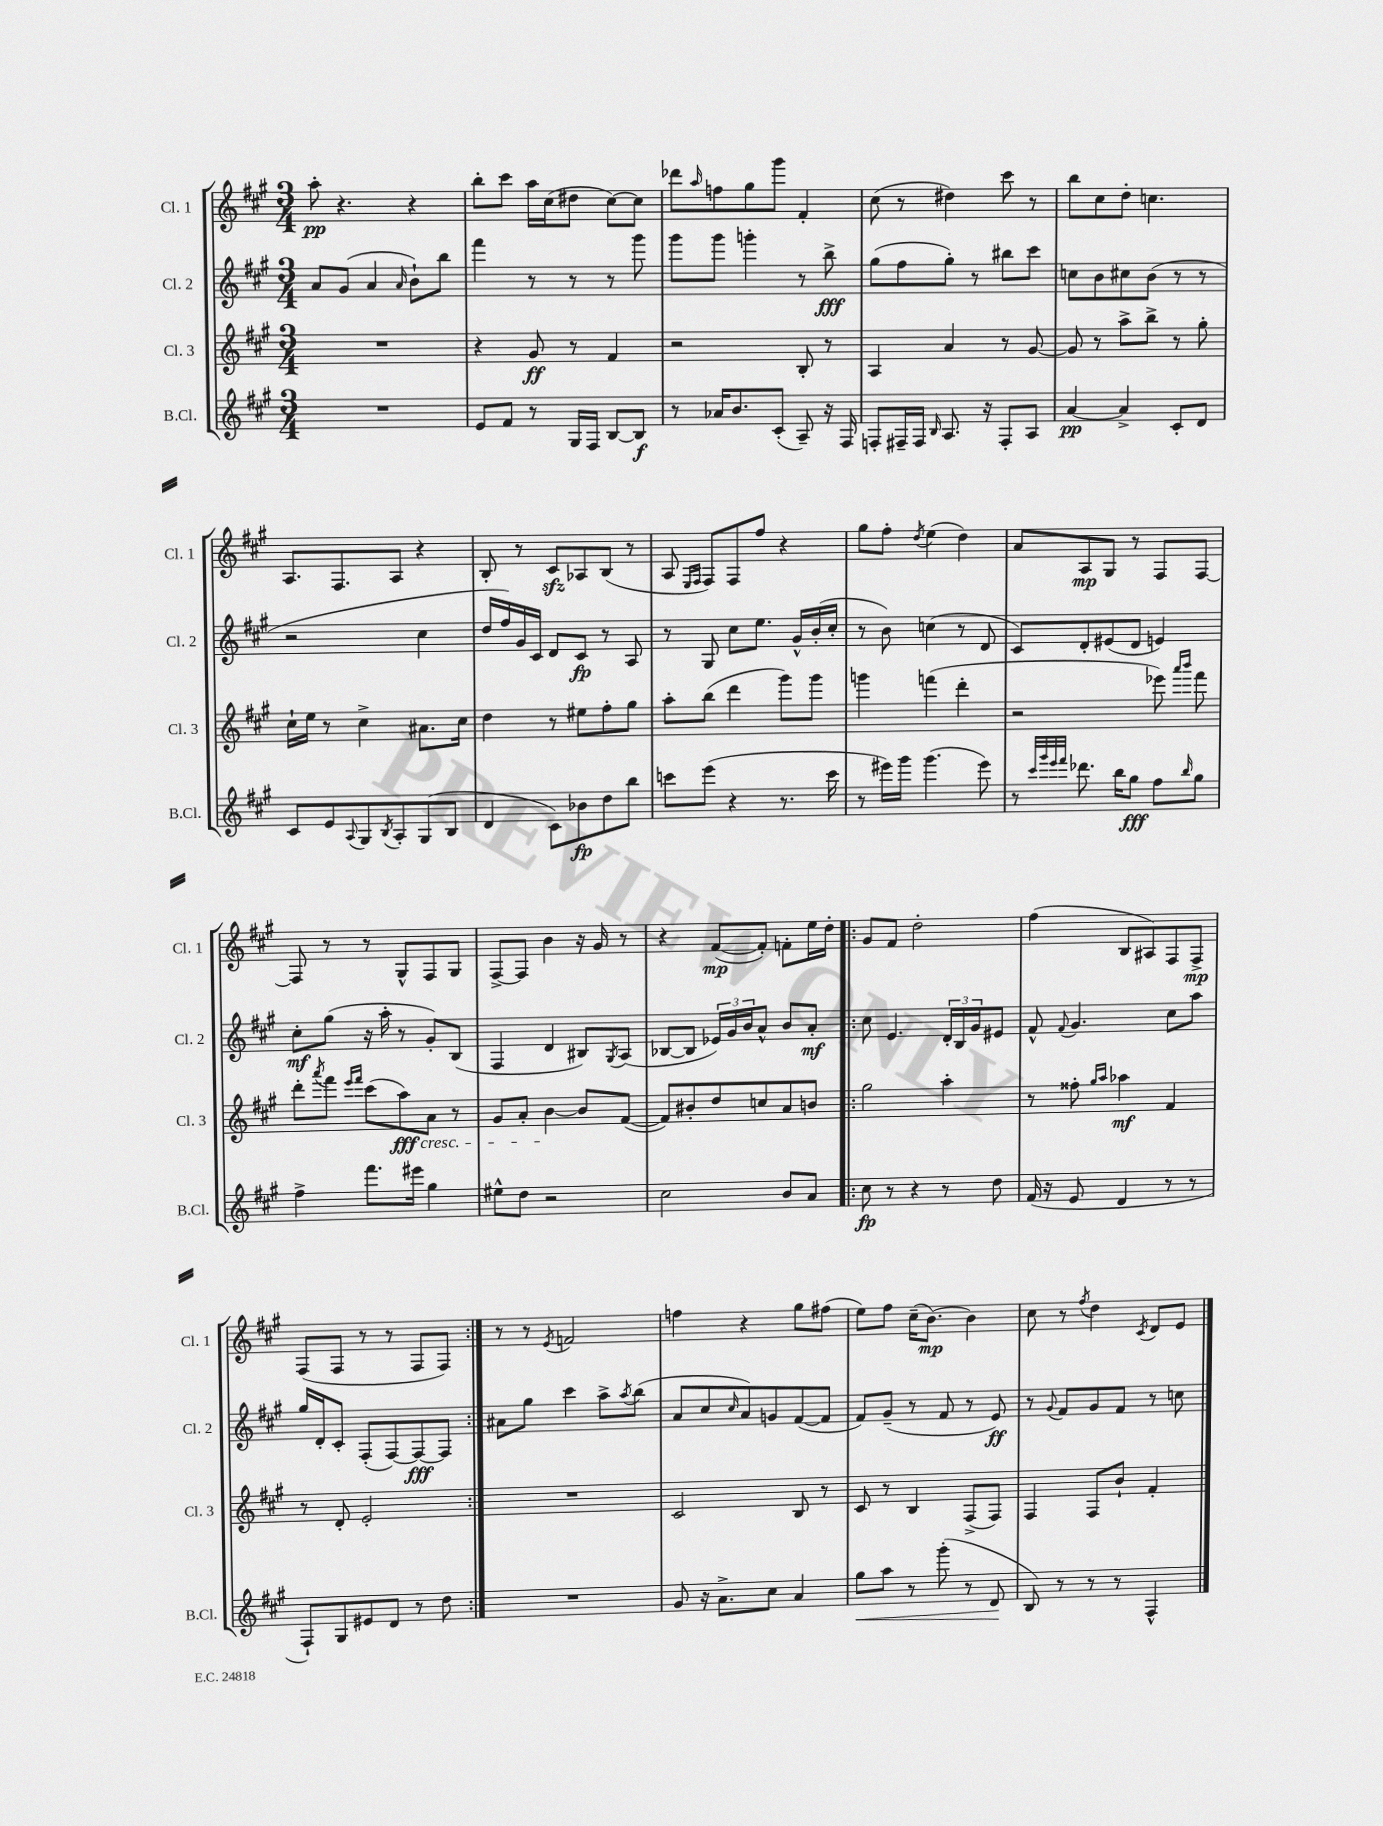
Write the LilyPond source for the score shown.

<<
\new StaffGroup <<
\new Staff = "s0" \with { instrumentName = "Cl. 1" shortInstrumentName = "Cl. 1" } {
    \clef treble \key a \major \numericTimeSignature \time 3/4
    a''8-.\pp r4. r4 |
    b''8-. cis'''8 a''16 cis''16( dis''8 cis''8~) cis''8 |
    des'''8 \grace { a''16 } f''8 gis''8 gis'''8 fis'4-. |
    cis''8( r8 dis''4) cis'''8 r8 |
    b''8 cis''8 d''8-. c''4. |
    a8. fis8. a8 r4 |
    b8-. r8 cis'8\sfz aes8 b8( r8 |
    a8 \grace { e16 fis16 } fis8) fis8 fis''8 r4 |
    gis''8 fis''8-. \acciaccatura { d''8 } e''4( d''4) |
    a'8 a8\mp gis8 r8 fis8 fis8~ |
    fis8 r8 r8 gis8-^ fis8 gis8 |
    fis8~-> fis8 b'4 r16 gis'16 r8 |
    r4 fis'8~\mp( fis'8-.) f'8-. e''16 d''16-. |
    \repeat volta 2 { gis'8 fis'8 d''2-. |
    fis''4( b8 ais8) fis8 fis8->\mp |
    fis8( fis8 r8 r8 fis8 fis8) | }
    r8 r8 \acciaccatura { e'8 } f'2 |
    f''4 r4 gis''8 fis''8( |
    e''8) fis''8 cis''16--( b'8.~\mp) b'4 |
    cis''8 r8 \acciaccatura { fis''8 } d''4 \acciaccatura { cis'8 } d'8 e'8 \bar "|." |
}
\new Staff = "s1" \with { instrumentName = "Cl. 2" shortInstrumentName = "Cl. 2" } {
    \clef treble \key a \major \numericTimeSignature \time 3/4
    a'8 gis'8( a'4 \grace { a'16 } b'8-!) b''8 |
    fis'''4 r8 r8 r8 gis'''8 |
    gis'''8 gis'''8 g'''4-. r8 b''8->\fff |
    gis''8( fis''8 gis''8-.) r8 bis''8 cis'''8 |
    c''8 b'8 cis''8 b'8( r8 r8 |
    r2 cis''4 |
    d''16 fis''16) gis'16 cis'16 d'8 cis'8\fp r8 a8 |
    r8 gis8 cis''8 e''8. gis'16-^ b'16-.( cis''16-. |
    r8 b'8) c''4( r8 d'8 |
    cis'8) d'8-. eis'8( d'8 e'4) |
    cis''8-.\mf gis''8( r16 a''16-. r8 gis'8-.) b8( |
    fis4 d'4 bis8) \acciaccatura { gis8 } a8( |
    bes8~ bes8 \tuplet 3/2 { ees'16) gis'16 b'16 } a'8-^ b'8 a'8-.\mf |
    \repeat volta 2 { cis''8 e'4. \tuplet 3/2 { d'16-. b16 gis'16 } eis'8 |
    fis'8-^ \appoggiatura { fis'8 } gis'4. cis''8 a''8 |
    gis''16 d'16-. cis'8-. fis8-.( fis8~) fis8~\fff fis8 | }
    ais'8 gis''8 cis'''4 a''8-> \acciaccatura { a''8 } b''8( |
    a'8 cis''8 \grace { cis''16 } a'8) g'8 fis'8~( fis'8 |
    fis'8) gis'8--( r8 fis'8 r8 e'8\ff) |
    r8 \appoggiatura { gis'8 } fis'8 gis'8 fis'8 r8 c''8 \bar "|." |
}
\new Staff = "s2" \with { instrumentName = "Cl. 3" shortInstrumentName = "Cl. 3" } {
    \clef treble \key a \major \numericTimeSignature \time 3/4
    R2. |
    r4 gis'8\ff r8 fis'4 |
    r2 b8-. r8 |
    a4 a'4 r8 gis'8~ |
    gis'8 r8 a''8-> b''8-> r8 gis''8-. |
    cis''16-! e''16 r8 cis''4-> ais'8. cis''16 |
    d''4 r8 eis''8 fis''8-. gis''8 |
    a''8-. b''8( d'''4 gis'''8) gis'''8 |
    g'''4 f'''4( d'''4-. |
    r2 ees'''8) \grace { a'''16 b'''16 } fis'''8 |
    d'''8-. \acciaccatura { a'''8 } fis'''8 \grace { e'''16 fis'''16 } cis'''8( a''8\fff\cresc) a'8 r8 |
    gis'8 a'8-. b'4~\! b'8 fis'8~( |
    fis'8) bis'8-. d''8 c''8 a'8 b'8 |
    \repeat volta 2 { gis''2 a''4-. |
    r8 fisis''8-. \grace { gis''16 a''16 } aes''4\mf fis'4 |
    r8 d'8-. e'2-. | }
    R2. |
    cis'2 b8 r8 |
    cis'8 r8 b4 fis8->( fis8) |
    fis4 fis8 b'8-! fis'4-. \bar "|." |
}
\new Staff = "s3" \with { instrumentName = "B.Cl." shortInstrumentName = "B.Cl." } {
    \clef treble \key a \major \numericTimeSignature \time 3/4
    R2. |
    e'8 fis'8 r8 gis16 fis16 b8~ b8\f |
    r8 aes'16 b'8. cis'8-.( a8--) r16 fis16 |
    f8-. fis16-- fis16 \grace { b16 } a8. r16 fis8-. a8 |
    a'4~\pp a'4-> cis'8-. d'8 |
    cis'8 e'8 \appoggiatura { a8 } gis8 \acciaccatura { b8 } a8-. gis8( b8 |
    d'4 cis'8) bes'8\fp d''8 b''8 |
    c'''8 e'''8( r4 r8. c'''16 |
    r8 eis'''16) gis'''16 gis'''4.( eis'''8) |
    r8 \grace { cis'''32 gis'''32 e'''32 fis'''32 } des'''8. b''16 gis''8\fff fis''8 \grace { b''16 } gis''8 |
    fis''4-> fis'''8. eis'''16 gis''4 |
    eis''8-^ d''8 r2 |
    cis''2 b'8 a'8 |
    \repeat volta 2 { cis''8\fp r8 r4 r8 d''8 |
    fis'16( r16 e'8 d'4 r8 r8 |
    fis8-!) gis8 eis'8 d'8 r8 d''8 | }
    R2. |
    gis'8 r16 a'8.-> cis''8 a'4 |
    gis''8\< a''8 r8 gis'''8-.( r8 d'8\! |
    b8) r8 r8 r8 fis4-^ \bar "|." |
}
>>
>>
\layout { \context { \Score \remove "Bar_number_engraver" } }
